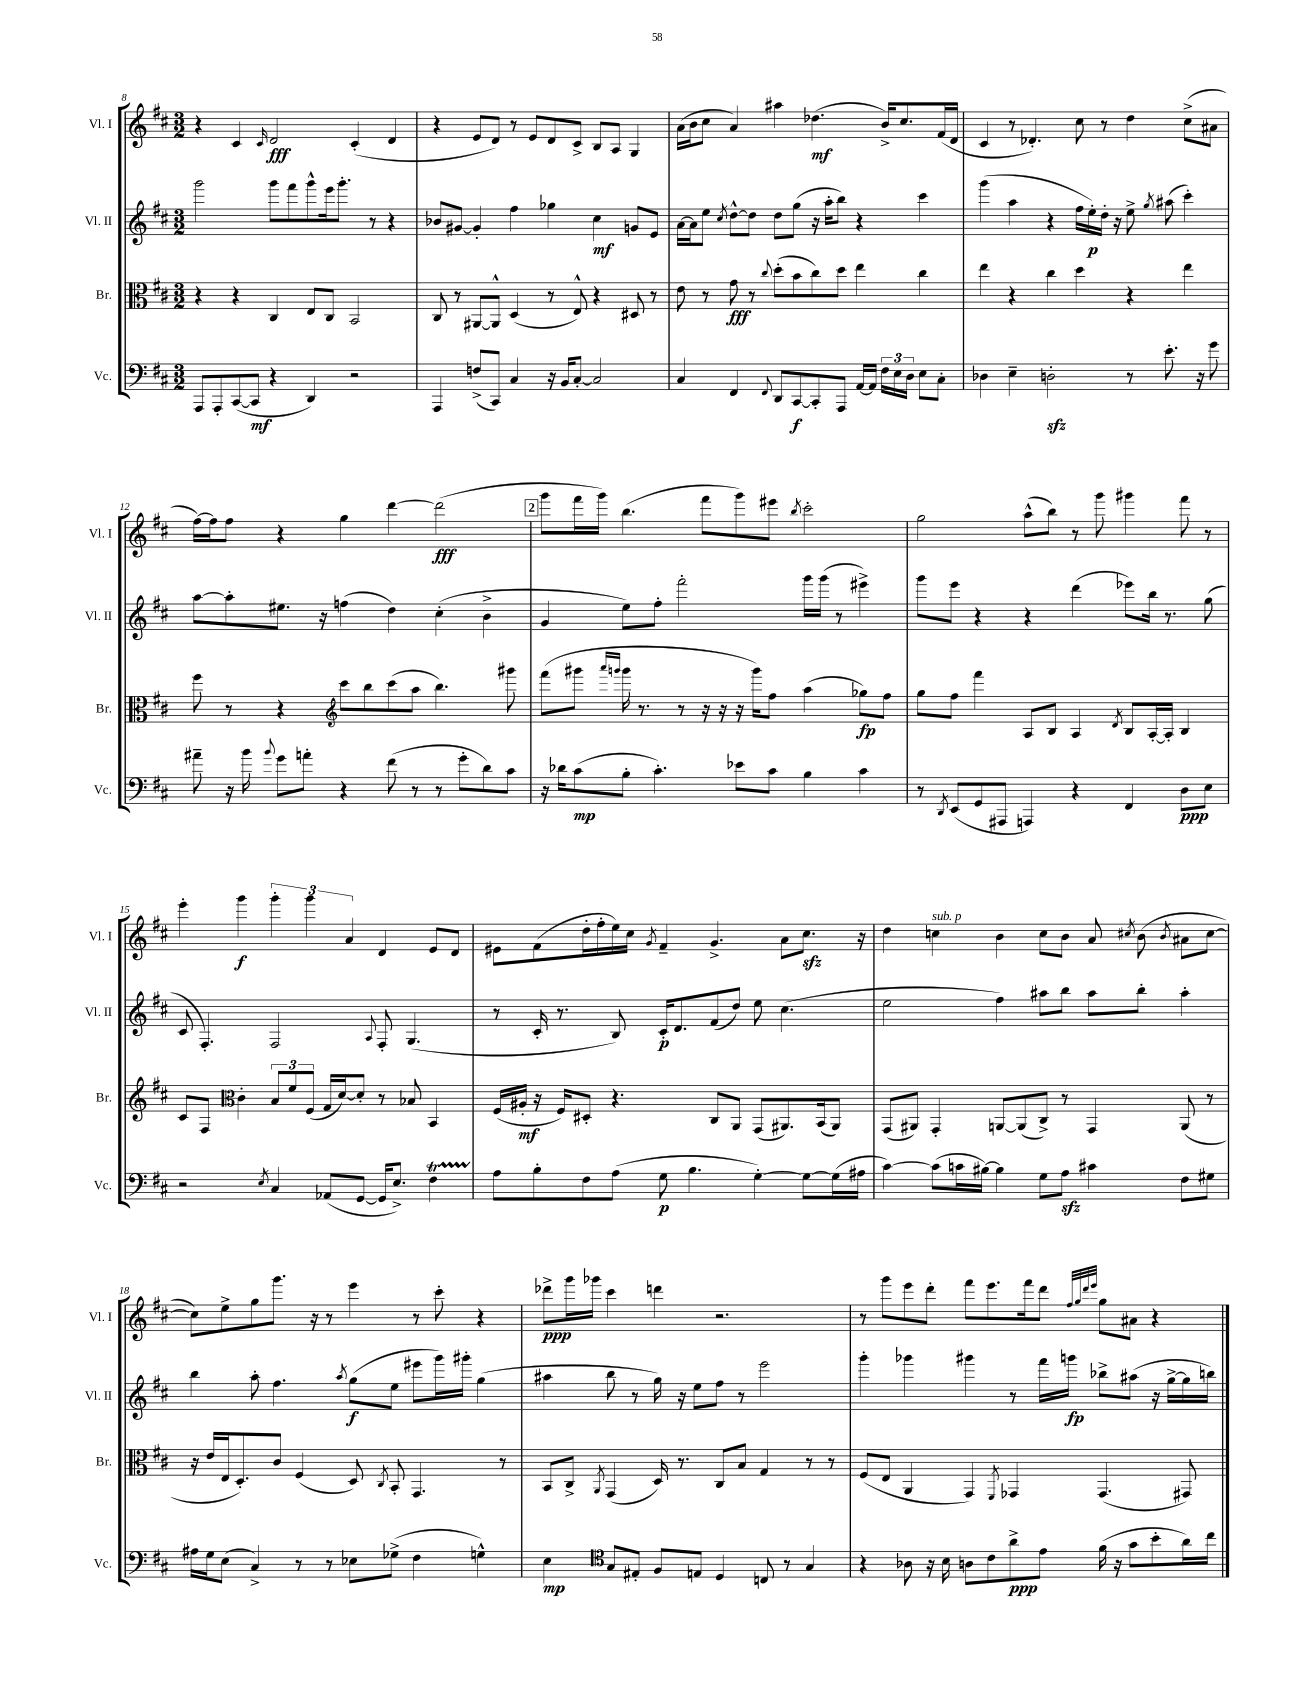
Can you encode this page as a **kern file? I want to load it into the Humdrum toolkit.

**kern	**dynam	**kern	**dynam	**kern	**dynam	**kern	**dynam
*part4	*part4	*part3	*part3	*part2	*part2	*part1	*part1
*staff4	*staff4	*staff3	*staff3	*staff2	*staff2	*staff1	*staff1
*I"Vc.	*	*I"Br.	*	*I"Vl. II	*	*I"Vl. I	*
*I'Vc.	*	*I'Br.	*	*I'Vl. II	*	*I'Vl. I	*
*clefF4	*	*clefC3	*	*clefG2	*	*clefG2	*
*k[f#c#]	*	*k[f#c#]	*	*k[f#c#]	*	*k[f#c#]	*
*M3/2	*	*M3/2	*	*M3/2	*	*M3/2	*
=8	=8	=8	=8	=8	=8	=8	=8
8AAA/L	.	4r	.	2ggg\	.	4r	.
8AAA'/	.	.	.	.	.	.	.
([8CC#/	.	4r	.	.	.	4c#/	.
8CC#/J]	mf	.	.	.	.	.	.
.	.	.	.	.	.	16qqc#/	.
4r	.	4C#/	.	8ggg\L	.	2d/	fff
.	.	.	.	8fff#\	.	.	.
4DD/)	.	8E/L	.	8ggg^^\	.	.	.
.	.	8C#/J	.	16eee\k	.	.	.
.	.	.	.	8.ggg'\J	.	.	.
2r	.	2BB/	.	.	.	(4c#'/	.
.	.	.	.	8r	.	.	.
.	.	.	.	4r	.	4d/	.
=9	=9	=9	=9	=9	=9	=9	=9
4AAA/	.	8C#/	.	8b-X/L	.	4r	.
.	.	8r	.	[8g#X/J	.	.	.
(8Fn^/L	.	[8AA#X/L	.	4g#'/]	.	8e/L	.
8CC#/J)	.	8AA#^^/J]	.	.	.	8d/J)	.
4C#/	.	(4D/	.	4ff#\	.	8r	.
.	.	.	.	.	.	8e/L	.
16r	.	8r	.	4gg-X\	.	8d/	.
16BB/KL	.	.	.	.	.	.	.
[8C#'/J	.	8E^^/)	.	.	.	8c#^/J	.
2C#/]	.	4r	.	4cc#\	mf	8B/L	.
.	.	.	.	.	.	8A/J	.
.	.	8D#X/	.	8gn/L	.	4G/	.
.	.	8r	.	8e/J	.	.	.
=10	=10	=10	=10	=10	=10	=10	=10
4C#/	.	8e\	.	[16a\LL	.	(16a\LL	.
.	.	.	.	16a\J]	.	16b\J	.
.	.	8r	.	8ee\J	.	8cc#\J	.
.	.	.	.	8qcc#/	.	.	.
4FF#/	.	8g\	fff	[8dd^^\L	.	4a/)	.
.	.	8r	.	8dd\J]	.	.	.
8qqFF#/	.	8qqcc#/	.	.	.	.	.
8DD/L	.	(8dd'\L	.	8dd\L	.	4aa#X\	.
[8CC#/	f	8b\	.	(8gg\J	.	.	.
8CC#'/]	.	8cc#\)	.	16r	.	(4.dd-X\	mf
.	.	.	.	16aa'\KL	.	.	.
8AAA/J	.	8dd\J	.	8bb\J)	.	.	.
[16AA/LL	.	4ee\	.	4r	.	.	.
16AA/JJ]	.	.	.	.	.	.	.
24F#\LL	.	.	.	.	.	16b^/KL)	.
24E\	.	.	.	.	.	.	.
.	.	.	.	.	.	8.cc#/	.
24D\JJ	.	.	.	.	.	.	.
8E\L	.	4cc#\	.	4ccc#\	.	.	.
8C#'\J	.	.	.	.	.	(16f#/L	.
.	.	.	.	.	.	16d/JJ	.
=11	=11	=11	=11	=11	=11	=11	=11
4D-X\	.	4ee\	.	(4ggg\	.	4c#/	.
4E~\	.	4r	.	4aa\	.	8r	.
.	.	.	.	.	.	4.d-X'/)	.
2Dnzz'\	.	4cc#\	.	4r	.	.	.
.	.	4dd\	.	16ff#\LL	.	8cc#\	.
.	.	.	.	16ee'\)	p	.	.
.	.	.	.	16dd'\JJ	.	8r	.
.	.	.	.	16r	.	.	.
8r	.	4r	.	8ee^\	.	4dd\	.
.	.	.	.	8qgg/	.	.	.
8.e'\	.	.	.	(8aa#X\	.	.	.
.	.	4ee\	.	4ccc#'\)	.	(8cc#^\L	.
16r	.	.	.	.	.	.	.
8g\	.	.	.	.	.	8a#X\J	.
!!LO:LB:g=z
=12	=12	=12	=12	=12	=12	=12	=12
8a#X~\	.	8ff#\	.	[8aa\L	.	[16ff#\LL)	.
.	.	.	.	.	.	16ff#\J]	.
16r	.	8r	.	8aa'\]	.	8ff#\J	.
16b\	.	.	.	.	.	.	.
8qqb/	.	.	.	.	.	.	.
8g\L	.	4r	.	8.ee#X\J	.	4r	.
8an'\J	.	.	.	.	.	.	.
.	.	.	.	16r	.	.	.
*	*	*clefG2	*	*	*	*	*
4r	.	8ccc#\L	.	(4ffn\	.	4gg\	.
.	.	8bb\	.	.	.	.	.
(8f#\	.	(8ccc#\	.	4dd\)	.	[4ddd\	.
8r	.	8aa\J	.	.	.	.	.
8r	.	4.bb\)	.	(4cc#'\	.	(2ddd\]	fff
8g'\L	.	.	.	.	.	.	.
8d\)	.	.	.	4b^\	.	.	.
8c#\J	.	8ggg#X\	.	.	.	.	.
!!LO:REH:place=s1:t=2
=13	=13	=13	=13	=13	=13	=13	=13
16r	.	(8fff#\L	.	4g/	.	8ggg\L	.
16d-X\KL	.	.	.	.	.	.	.
(8c#\	mp	8ggg#X\J	.	.	.	16fff#\L	.
.	.	.	.	.	.	16ggg\JJ)	.
.	.	16qqaaa/LL	.	.	.	.	.
.	.	16qqgggn/JJ	.	.	.	.	.
8B'\J	.	16ggg\	.	8ee\L)	.	(4.bb\	.
.	.	8.r	.	.	.	.	.
4.c#'\)	.	.	.	8ff#'\J	.	.	.
.	.	8r	.	2fff#'\	.	.	.
.	.	16r	.	.	.	8fff#\L	.
.	.	16r	.	.	.	.	.
8e-X\L	.	16r	.	.	.	8ggg\)	.
.	.	16ggg\KL)	.	.	.	.	.
8c#\J	.	8ff#\J	.	.	.	8eee#X\J	.
.	.	.	.	.	.	8qbb/	.
4B\	.	(4aa\	.	16ggg\LL	.	2ccc#'\	.
.	.	.	.	(16ggg\JJ	.	.	.
.	.	.	.	8r	.	.	.
4c#\	.	8gg-X\L)	fp	4eee#X^\)	.	.	.
.	.	8ff#\J	.	.	.	.	.
=14	=14	=14	=14	=14	=14	=14	=14
8r	.	8gg\L	.	8ggg\L	.	2gg\	.
8qDD/	.	.	.	.	.	.	.
(8EE/L	.	8ff#\J	.	8eee\J	.	.	.
8GG/	.	4fff#\	.	4r	.	.	.
8AAA#X/J	.	.	.	.	.	.	.
4AAAn/)	.	8A/L	.	4r	.	(8aa^^\L	.
.	.	8B/J	.	.	.	8bb\J)	.
4r	.	4A/	.	(4ddd\	.	8r	.
.	.	.	.	.	.	8ggg\	.
.	.	8qd/	.	.	.	.	.
4FF#/	.	8B/L	.	8eee-X\L)	.	4ggg#X\	.
.	.	[16A'/L	.	16bb\Jk	.	.	.
.	.	16A'/JJ]	.	8.r	.	.	.
8D\L	ppp	4B/	.	.	.	8fff#\	.
8E\J	.	.	.	(8gg\	.	8r	.
!!LO:LB:g=z
=15	=15	=15	=15	=15	=15	=15	=15
2r	.	8c#/L	.	8c#/	.	4eee'\	.
.	.	8F#/J	.	4.F#'/)	.	.	.
*	*	*clefC3	*	*	*	*	*
.	.	4c#'\	.	.	.	4ggg\	f
8qE/	.	.	.	.	.	.	.
4C#/	.	12B/L	.	2F#/	.	6ggg'\	.
.	.	12f#/	.	.	.	.	.
.	.	(12F#/J	.	.	.	6ggg\	.
(8AA-X/L	.	16G/LL	.	.	.	.	.
.	.	[16d/J)	.	.	.	.	.
.	.	.	.	.	.	6a/	.
[8GG/J	.	8d'/J]	.	.	.	.	.
.	.	.	.	8qqA/	.	.	.
16GG/KL]	.	8r	.	8F#'/	.	4d/	.
8.E^/J)	.	.	.	.	.	.	.
.	.	8B-X/	.	(4.G/	.	.	.
4F#t\	.	4BB/	.	.	.	8e/L	.
.	.	.	.	.	.	8d/J	.
=16	=16	=16	=16	=16	=16	=16	=16
8A\L	.	(16F#/LL	.	8r	.	8e#X\L	.
.	.	16A#X'/JJ	mf	.	.	.	.
8B'\	.	16r	.	16c#'/	.	(8f#\	.
.	.	16F#/KL)	.	8.r	.	.	.
8F#\	.	8D#X'/J	.	.	.	16dd'\L	.
.	.	.	.	.	.	16ff#'\	.
(8A\J	.	4.r	.	8B/)	.	16ee\)	.
.	.	.	.	.	.	16cc#\JJ	.
.	.	.	.	.	.	8qg/	.
8G\	p	.	.	16c#'/KL	p	4f#~/	.
.	.	.	.	8.d/	.	.	.
4.B\	.	.	.	.	.	.	.
.	.	8C#/L	.	(8f#/	.	4.g^/	.
.	.	8AA/J	.	8dd/J)	.	.	.
[4G'\)	.	(8GG/L	.	8ee\	.	.	.
.	.	8.AA#X/)	.	(4.cc#\	.	8a\L	.
8G\L_	.	.	.	.	.	8.cc#zz\J	.
.	.	(16BB/k	.	.	.	.	.
(16G\L]	.	8AA#/J)	.	.	.	.	.
16A#X\JJ	.	.	.	.	.	16r	.
=17	=17	=17	=17	=17	=17	=17	=17
[4c#\)	.	(8GG/L	.	2ee\	.	4dd\	.
.	.	8AA#X/J)	.	.	.	.	.
!	!	!	!	!	!	!LO:TX:a:i:t=sub. p	!
(8c#\L]	.	4GG'/	.	.	.	4ccn\	.
16cn\L	.	.	.	.	.	.	.
[16B#X\JJ)	.	.	.	.	.	.	.
4B#\]	.	[8AAn/L	.	4ff#\)	.	4b\	.
.	.	(8AA/]	.	.	.	.	.
8G\L	.	8C#^/J)	.	8aa#X\L	.	8cc\L	.
8Azz\J	.	8r	.	8bb\J	.	8b\J	.
4c#X\	.	4GG/	.	8aa#\L	.	8a/	.
.	.	.	.	.	.	8qcc#X/	.
.	.	.	.	8bb'\J	.	(8b\	.
.	.	.	.	.	.	8qb/	.
8F#\L	.	(8AA/	.	4aa#'\	.	8a#X\L	.
8G#X\J	.	8r	.	.	.	[8cc#\J	.
!!LO:LB:g=z
=18	=18	=18	=18	=18	=18	=18	=18
16A#X\LL	.	16r	.	4bb\	.	8cc#\L])	.
16G\J	.	16e/LL	.	.	.	.	.
(8E\J	.	16E/J	.	.	.	8ee^\	.
.	.	8.D'/)	.	.	.	.	.
4C#^/)	.	.	.	8aa'\	.	8gg\	.
.	.	8c#/J	.	4.ff#\	.	8.ggg\J	.
8r	.	(4F#/	.	.	.	.	.
.	.	.	.	.	.	16r	.
8r	.	.	.	.	.	8r	.
.	.	.	.	8qaa/	.	.	.
8E-X\L	.	8D/)	.	(8gg\L	f	4eee\	.
.	.	8qC#/	.	.	.	.	.
(8G-X^\J	.	8BB'/	.	8ee\J	.	.	.
4F#\	.	4.GG/	.	8eee#X\L	.	8r	.
.	.	.	.	16ggg\L)	.	8ccc#'\	.
.	.	.	.	16ggg#X'\JJ	.	.	.
4Gn^^\)	.	.	.	(4gg\	.	4r	.
.	.	8r	.	.	.	.	.
=19	=19	=19	=19	=19	=19	=19	=19
4E\	mp	8BB/L	.	4aa#X\	.	8ddd-X^\L	ppp
.	.	8C#^/J	.	.	.	16ggg\L	.
.	.	.	.	.	.	16ggg-X\JJ	.
*clefC4	*	*	*	*	*	*	*
.	.	8qAA/	.	.	.	.	.
8G/L	.	(4GG/	.	8bb\	.	4ccc#\	.
8E#X'/J	.	.	.	8r	.	.	.
8F#/L	.	16D/)	.	16gg\)	.	4dddn\	.
.	.	8.r	.	16r	.	.	.
8En/J	.	.	.	8ee\L	.	.	.
4D/	.	8C#/L	.	8ff#\J	.	2.r	.
.	.	8B/J	.	8r	.	.	.
8Cn/	.	4G/	.	2eee\	.	.	.
8r	.	.	.	.	.	.	.
4G/	.	8r	.	.	.	.	.
.	.	8r	.	.	.	.	.
=20	=20	=20	=20	=20	=20	=20	=20
4r	.	(8F#/L	.	4ggg'\	.	8r	.
.	.	8E/J	.	.	.	8ggg\L	.
8A-X\	.	4AA/	.	4ggg-X\	.	8eee\	.
16r	.	.	.	.	.	8ddd'\J	.
16B\	.	.	.	.	.	.	.
8An\L	.	4GG/)	.	4ggg#X\	.	8fff#\L	.
8c#\	.	.	.	.	.	8.eee\	.
.	.	8qFF#/	.	.	.	.	.
8a^\	ppp	4GG-X/	.	8r	.	.	.
.	.	.	.	.	.	16fff#\k	.
8e\J	.	.	.	16fff#\LL	.	8ddd\J	.
.	.	.	.	16gggn\JJ	fp	.	.
.	.	.	.	.	.	32qqff#/LLL	.
.	.	.	.	.	.	32qqgg/	.
.	.	.	.	.	.	32qqddd/	.
.	.	.	.	.	.	32qqeee/JJJ	.
(16f#\	.	(4.GG-/	.	8bb-X^\L	.	8gg\L	.
16r	.	.	.	.	.	.	.
8g\L	.	.	.	(8aa#X\J	.	8a#X\J	.
8b'\	.	.	.	16r	.	4r	.
.	.	.	.	[16gg^\LL	.	.	.
16a\L)	.	8GG#X/)	.	16gg\]	.	.	.
16cc#\JJ	.	.	.	16bbn\JJ)	.	.	.
==	==	==	==	==	==	==	==
*-	*-	*-	*-	*-	*-	*-	*-
